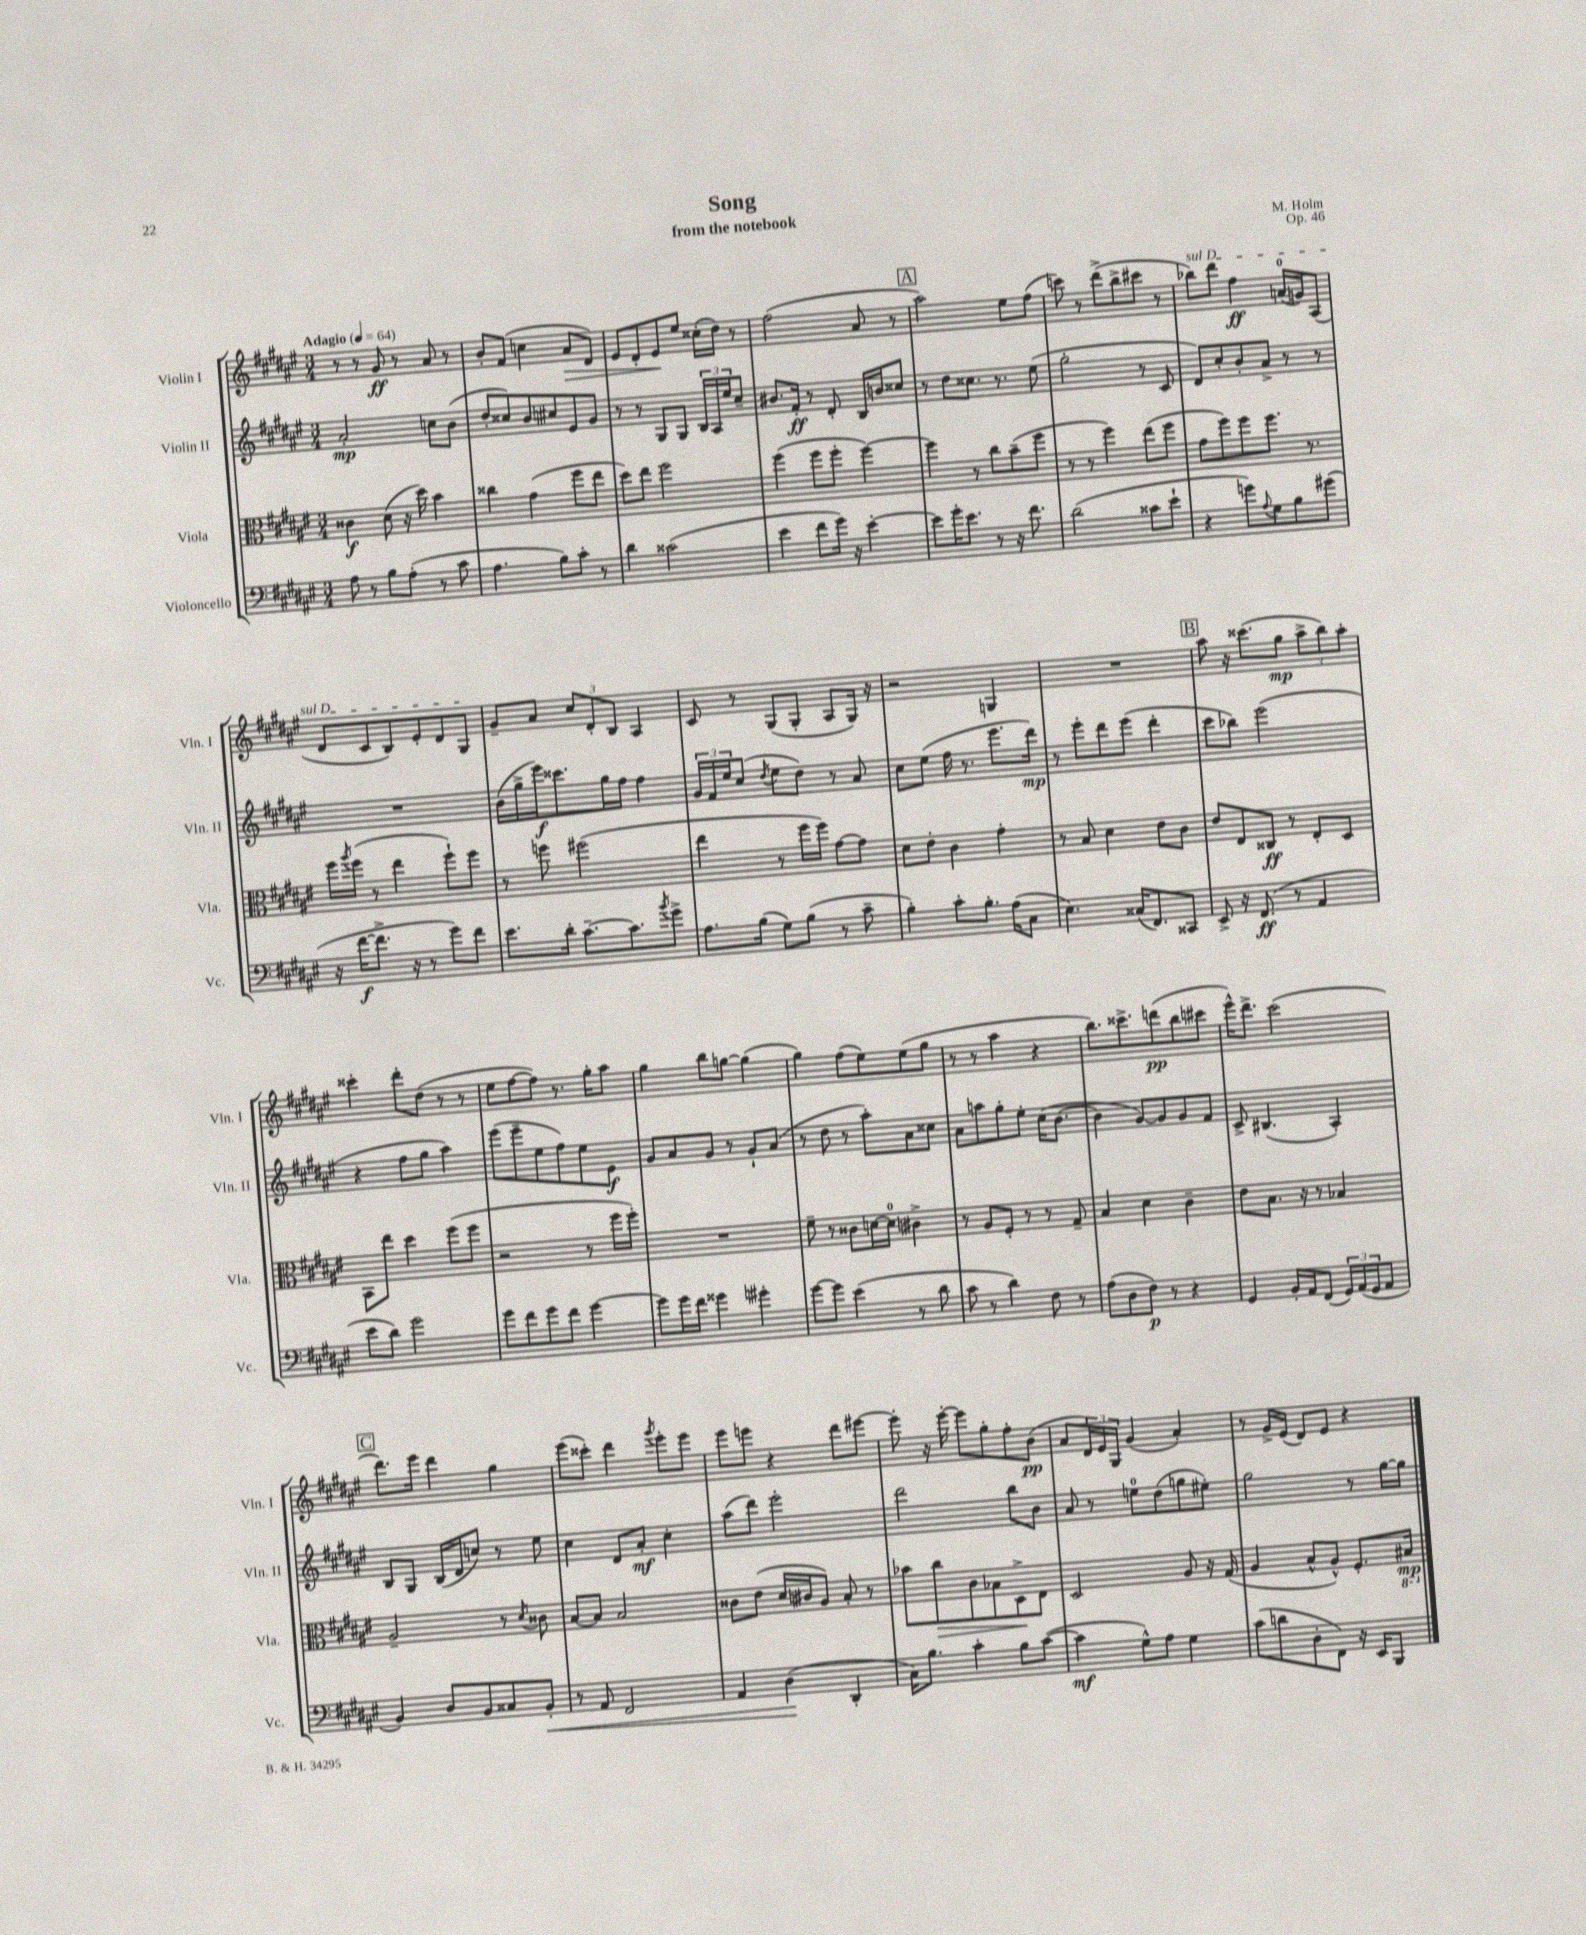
\header { title = "Song" composer = "M. Holm" subtitle = "from the notebook" opus = "Op. 46" }
<<
\new StaffGroup <<
\new Staff = "s0" \with { instrumentName = "Violin I" shortInstrumentName = "Vln. I" } {
    \clef treble \key fis \major \numericTimeSignature \time 3/4 \tempo "Adagio" 4 = 64
    r8 r8 gis'8\ff r8 ais'8 r8 |
    b'8-. fis'8( c''4 ais'8\> dis'8) |
    eis'8 dis'8-. eis'8\! eis''8 cisis''16-.( dis''16) r8 |
    fis''2( ais'8 r8 |
    \mark \markup { \box "A" } ais''2) eis''8 fis''8( |
    c'''8) r8 dis'''8->( b''8-> cis'''8 r8 |
    \once \override TextSpanner.bound-details.left.text = \markup { \italic "sul D" } bes''8\startTextSpan) dis'''8 fis''4\ff a'16-0( g'16) ais8( |
    dis'8 cis'8 b8) eis'8-. dis'8 gis8\stopTextSpan |
    gis'8-- ais'8 \tuplet 3/2 { cis''8 dis'8-. b8 } ais4 |
    cis'8 r8 gis8( gis8-. ais8 gis16) r16 |
    r2 g4 |
    R2. |
    \mark \markup { \box "B" } ais''8 r16 cisis'''8.( gis''8\mp \tuplet 3/2 { ais''8-> b''8) ais''8-. } |
    cisis'''4-. dis'''8-. dis''8( r8 r8 |
    eis''8 fis''8~ fis''8) r8. gis''16-. ais''8 |
    gis''4 b''8 g''8~ g''4( |
    gis''4) fis''8( eis''8) eis''8( gis''8 |
    r8 r8 ais''4 r4 |
    b''8.) cisis'''8.-> d'''8\pp( b''8 cis'''8 |
    eis'''16-^) dis'''8.-> cis'''2( |
    \mark \markup { \box "C" } dis'''8.) eis'''16 dis'''4 gis''4 |
    eis'''8( cisis'''8-.) dis'''4 \acciaccatura { gis'''8 } eis'''8-. eis'''8 |
    eis'''8 e'''8 r4 dis'''8 eis'''8~ |
    eis'''8-. r16 eis'''16~-. eis'''8 gis''8-. fis''8-. b'8\pp( |
    ais'8 \tuplet 3/2 { dis'16) eis'16 gis16 } gis'4( ais'4-.) |
    r8 gis'16-> eis'16( dis'8) eis'8 r4 \bar "|." |
}
\new Staff = "s1" \with { instrumentName = "Violin II" shortInstrumentName = "Vln. II" } {
    \clef treble \key fis \major \numericTimeSignature \time 3/4
    ais'2-.\mp c''8 b'8( |
    dis''8-. cisis''8) b'8 cis''8 eis'8 gis'8 |
    r8 r8 gis8 gis8 \tuplet 3/2 { b16 ais16 eis''16 } cis''8-- |
    bis'8. fis'16-.\ff r8 dis'8-. b16 b'16 cisis''8 |
    \mark \markup { \box "A" } r8 dis''8 cisis''8. r8. eis''8( |
    gis''2-. r8 cis'8 |
    dis'8) cis''8-. b'8-. ais'8-> r8 r8 |
    R2. |
    b'16( gis''16-> eis'''16\f) cisis'''8. gis''16 fis''16 fis''4 |
    \tuplet 3/2 { gis'16 fis'16 eis''16 } cis''8( \acciaccatura { dis''8 } eis''8 dis''8) r8 ais'8 |
    cis''8 eis''8( fis''16 r8. eis'''8. dis'''16\mp) |
    r8 eis'''8-. dis'''8 eis'''8( dis'''4-. |
    \mark \markup { \box "B" } cis'''8 bes''8) eis'''2( |
    r4 fis''8 gis''8 ais''4) |
    eis'''8( eis'''8-- eis''8 fis''8) eis''8 eis'8\f |
    gis'8 ais'8 gis'8 r8 gis'8-! ais'8( |
    r8 dis''8 r8 ais''8-.) ais'8 cisis''8 |
    ais'8 a''8 gis''8-. eis''8-. cis''16( b'8.~ |
    b'4 gis'8~) gis'8 gis'8 fis'8 |
    cis'8-> bis4.( ais4-.) |
    \mark \markup { \box "C" } b8 gis8 b16( dis'16 c''8) r8 eis''8 |
    cis''4 dis'8 ais'8-.\mf cis''4-. |
    ais''8( dis'''8) eis'''2-. |
    dis'''2 b''8 b'8 |
    ais'8 r8 e''8-0 dis''8( g''8 eis''8-.) |
    gis''2 r8 gis''16~ gis''16 \bar "|." |
}
\new Staff = "s2" \with { instrumentName = "Viola" shortInstrumentName = "Vla." } {
    \clef alto \key fis \major \numericTimeSignature \time 3/4
    cisis'4\f dis'8( r16 dis''16) b'4 |
    cisis''4 gis'4( fis''8 eis''8 |
    dis''8) eis''8 fis''2 |
    fis''4( fis''8 fis''8-. fis''4~) |
    \mark \markup { \box "A" } fis''4 r8 cis''8 b'8--( fis''8 |
    r8 r8 fis''4) eis''8( fis''8 |
    gis'8 fis''8) fis''8 fis''8. r8. |
    fis''16 \acciaccatura { ais''8 } fis''16( r8 eis''4 fis''8-!) fis''8 |
    r8 f''8 fis''2( |
    eis''4 r8 fis''16 fis''16) gis'8~ gis'8 |
    dis'8 eis'8-. cis'4 gis'4-. |
    r8 b8 dis'4 eis'8 cis'8 |
    \mark \markup { \box "B" } eis'8 eis8 cisis8\ff r8 eis8-. dis8 |
    b,8 eis''8 dis''4 fis''8( fis''8 |
    r2 r8 fis''16 fis''16-.) |
    R2. |
    fis'8-- r8 cisis'8 d'16~ d'16-0 cis'4-> |
    r8 ais8 fis8-. r8 r8 gis8-- |
    b4 dis'4 cis'4-- |
    eis'8 b8. r16 r8 bes4 |
    \mark \markup { \box "C" } ais2-- r8 \acciaccatura { dis'8 } cisis'8 |
    b8~ b8 b2 |
    cisis'8 eis'8( dis'16 cis'16 ais8) b8-. r8 |
    bes'8 cis''8\> cis'8 bes8 dis8->\! eis8 |
    dis2 ais8 r16 gis16( |
    ais4 b8-^ ais8-^) fis8.-. \ottava #-1 bis,16\mp \ottava #0 \bar "|." |
}
\new Staff = "s3" \with { instrumentName = "Violoncello" shortInstrumentName = "Vc." } {
    \clef bass \key fis \major \numericTimeSignature \time 3/4
    ais8 r8 b8 ais8-.( r8 cis'8 |
    ais4. b8) cis'8-. r8 |
    dis'4 cisis'2( |
    eis'4 fis'8 gis'16) r16 eis'4~-. |
    \mark \markup { \box "A" } eis'8 gis'16-. eis'8. r8 r16 fis'8. |
    dis'2( cisis'8 eis'8-! |
    r4 g'8) \appoggiatura { ais8 } gis8 b8 gis'8( |
    r16 fis'16~\f fis'8.-> r16 r8 gis'8) fis'8 |
    eis'8. dis'16-. cis'8.~-- cis'8. \acciaccatura { b'8 } gis'8-> |
    ais8. b16( gis8) b8( r8 cis'8-- |
    b4-.) cis'8-. b8.-. ais16( cis8 |
    eis4.) cisis16( fis,8.) cisis,8 |
    \mark \markup { \box "B" } eis,8-> r16 fis,8.\ff( r8 ais,4 |
    eis'8 dis'8) gis'2 |
    gis'8 fis'8 gis'8 fis'8 gis'4~ |
    gis'8 gis'16 fis'16 gisis'4 gis'4-. |
    gis'8~ gis'8 eis'4( r8 dis'8 |
    cis'8 r8 dis'4) fis8 r8 |
    ais8( dis8 fis8\p) r8 r4 |
    gis,4 b,16-. ais,16 fis,8( \tuplet 3/2 { gis,16) ais,16( gis,16 } ais,8 |
    \mark \markup { \box "C" } b,4) dis8 b,8 cisis8 b,8-.\< |
    r8 ais,8 fis,2 |
    ais,4 dis4\!( dis,4-. |
    cis16) b8. cis'4-. b8 cis'8~( |
    cis'4\mf gis8-^) ais8 gis4 |
    cis'8( d'8 dis8-. fis,8) r16 eis,16 b,,8 \bar "|." |
}
>>
>>
\layout { \context { \Score \remove "Bar_number_engraver" } }
